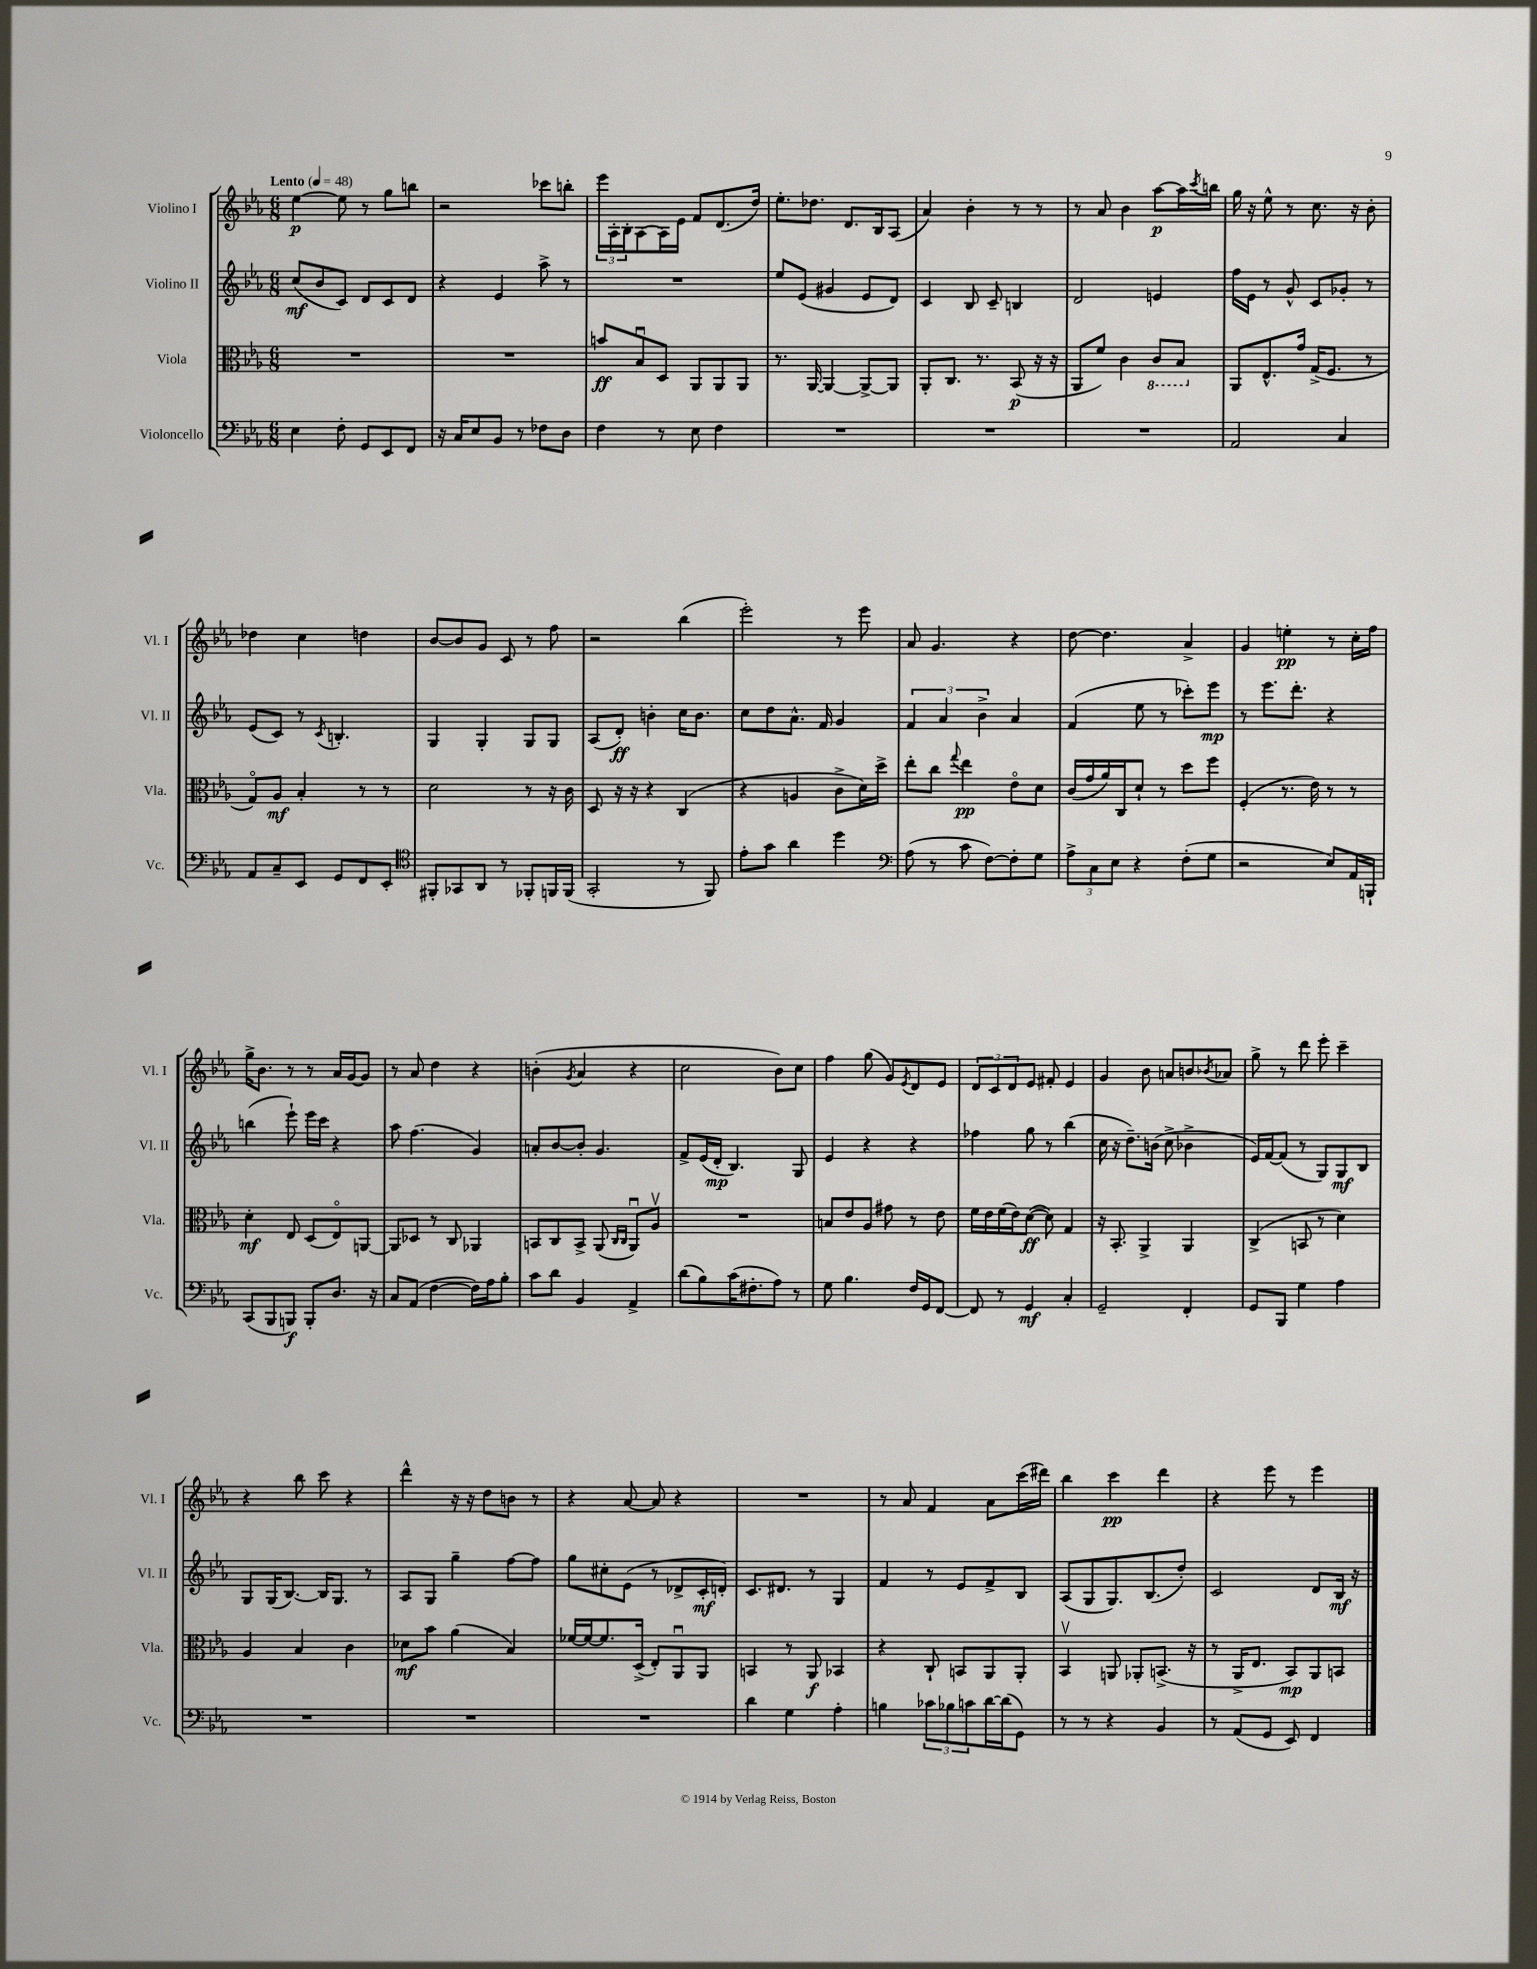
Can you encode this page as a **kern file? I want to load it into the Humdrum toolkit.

**kern	**kern	**kern	**kern
*staff4	*staff3	*staff2	*staff1
*clefF4	*clefC3	*clefG2	*clefG2
*k[b-e-a-]	*k[b-e-a-]	*k[b-e-a-]	*k[b-e-a-]
*M6/8	*M6/8	*M6/8	*M6/8
*MM48	*MM48	*MM48	*MM48
4E-\	2.r	(8cc/L	[4ee-\
.	.	8b-/	.
8F'\	.	8c/J)	8ee-\]
8GG/L	.	8d/L	8r
8EE-/	.	8c/	8gg\L
8FF/J	.	8d/J	8bb\J
=	=	=	=
16r	2.r	4r	2r
16C/LK	.	.	.
8E-/	.	.	.
8BB-/J	.	4e-/	.
8r	.	.	.
8F-\L	.	8aa-^\	8ccc-\L
8D\J	.	8r	8bb'\J
=	=	=	=
4F\	8b/L	2.r	24eee-\LL
.	.	.	24A-'\
.	.	.	24B-'\J
.	8B-u/	.	[8A-\
8r	8D/J	.	16A-\]L
.	.	.	16e-\JJ
8E-\	8AA-/L	.	8f/L
4F\	8AA-/	.	(8.d/
.	8AA-/J	.	.
.	.	.	16dd/Jk)
=	=	=	=
2.r	8.r	8ee-/L	8.ee-'\L
.	.	(8e-/J	.
.	[16AA-/	.	8.dd-\J
.	4AA-/_	4g#/	.
.	.	.	8.d/L
.	8AA-^/_L	8e-/L	.
.	.	.	16B-/k
.	8AA-/]J	8d/J)	(8A-/J
=	=	=	=
2.r	8AA-'/L	4c/	4a-/)
.	8.C/J	.	.
.	.	8B-/	4b-'\
.	8.r	.	.
.	.	8c~/	.
.	(8BB-/	4B/	8r
.	16r	.	8r
.	16r	.	.
=	=	=	=
2.r	8AA-/L	2d/	8r
.	8f/J)	.	8a-/
.	4c\	.	4b-\
.	8C/L	4e/	[8aa-\L
.	8BB-/J	.	16aa-\]L
.	.	.	8qccc/
.	.	.	16bb\JJ
=	=	=	=
2AA-/	8AA-/L	16ff\LL	16gg\
.	.	16e-\JJ	16r
.	8.E-^^/	8r	8ee-^^\
.	.	8g^^/	8r
.	16g/Jk	.	.
.	(16G^/LK	8c/L	8.cc\
.	8.F/J	.	.
4C/	.	8g-'/J	.
.	.	.	16r
.	8r	8r	8b-'\
=	=	=	=
8AA-/L	8Go/L)	(8e-/L	4dd-\
8C~/	8A-/J	8c/J)	.
8EE-/J	4B-'/	8r	4cc\
.	.	8qc/	.
8GG/L	.	4.B'/	.
8FF/	8r	.	4dd\
8EE-'/J	8r	.	.
=	=	=	=
*clefC4	*	*	*
8FF#'/L	2d\	4G/	[8b-/L
8GG-/	.	.	8b-/]
8AA-/J	.	4G'/	8g/J
8r	.	.	8c/
8FF-'/L	8r	8G/L	8r
16FF/L	16r	8G/J	8ff\
(16FF/JJ	16c\	.	.
=	=	=	=
2GG'/	8D/	(8A-/L	2r
.	16r	8d'/J)	.
.	16r	.	.
.	4r	4b'\	.
8r	(4C/	16cc\LK	(4bb-\
.	.	8.b\J	.
8FF/)	.	.	.
=	=	=	=
8e-'\L	4r	8cc\L	2eee-'\)
8g\J	.	8dd\	.
4a-\	4A/	8.a-^^\J	.
.	.	16f/	.
4dd\	8c^\L	4g/	8r
.	16d\L)	.	8eee-\
.	16dd^\JJ	.	.
=	=	=	=
*clefF4	*	*	*
(8A-\	8ee-'\L	6f/	8a-/
8r	8cc\J	.	4.g/
.	.	6a-/	.
.	8qqgg/	.	.
8c\	4ee-\	.	.
.	.	6b-^\	.
[8F\L)	.	.	.
8F'\]	8e-o\L	4a-/	4r
8G\J	8d\J	.	.
=	=	=	=
12A-^\L	(16c/LL	(4f/	[8dd\
.	16g/	.	.
12C\	.	.	.
.	16a-/)	.	4.dd\]
12E-\J	.	.	.
.	16C/J	.	.
4r	8d`/J	8ee-\	.
.	8r	8r	.
(8F'\L	8dd\L	8ccc-'\L)	4a-^/
8G\J	8ff\J	8eee-\J	.
=	=	=	=
2r	(4F'/	8r	4g/
.	.	8.eee-\L	.
.	8.r	.	4ee'\
.	.	8.ddd'\J	.
.	16e-\)	.	.
8E-/L)	8r	4r	8r
16AA-/L	8r	.	16cc'\LL
16BBB`/JJ	.	.	16ff\JJ
=	=	=	=
(8CC/L	4d'\	(4bb\	16gg^\LK
.	.	.	8.b-\J
8BBB-/	.	.	.
8BBB/J)	8E-/	8eee-`\)	8r
8BBB'/L	(8D/L	16eee-\LL	8r
.	.	16ccc\JJ	.
8.D/J	8E-o/)	4r	16a-/LL
.	.	.	[16g/J
.	[8AA/J	.	8g/]J
16r	.	.	.
=	=	=	=
8C/L	8AA/]L	8aa-\	8r
(8AA-/J	8D-/J	(4.ff\	8a-/
[4F\	8r	.	4dd\
.	8C/	.	.
16F\]LL)	4AA-/	4g/)	4r
16A-\J	.	.	.
8B-'\J	.	.	.
=	=	=	=
8c\L	8BB/L	8a'/L	(4b'\
8d\J	8C/	[8b-/	.
.	.	.	8qg/
4BB-/	8BB^/J	8b-'/]J	4a-/
.	(8AA-/	4.g/	.
.	16qqC/LL	.	.
.	16qqC/JJ	.	.
4AA-^/	8AA-u/L)	.	4r
.	8A-v/J	.	.
=	=	=	=
(8d\L	2.r	8f^/L	2cc\
8B-\)	.	(16e-/L	.
.	.	16d'/JJ	.
(16c\K	.	4.B-/)	.
8.F#'\	.	.	.
8A-\J)	.	.	8b-\L)
8r	.	8G/	8cc\J
=	=	=	=
8G\	8B/L	4e-/	4ff\
4.B-\	8e-/	.	.
.	8A-/J	4r	(8gg\
.	8g#\	.	8g/L)
.	.	.	8qe-/
16F/LL	8r	4r	8d/
16GG/J	.	.	.
[8FF/J	8e-\	.	8e-/J
=	=	=	=
8FF/]	16f\LL	4ff-\	12d/L
.	16e-\	.	.
.	.	.	12c/
8r	(16f\	.	.
.	.	.	12d/
.	16e-\J)	.	.
4GG/	([8d\J	8gg\	8e-/J
.	8d\])	8r	8f#'/
4C'/	4G/	(4bb-\	4e-/
=	=	=	=
2GG~/	16r	16cc\	4g/
.	8.BB-'/	16r	.
.	.	8.dd~\L)	.
.	4AA-^/	.	8b-\
.	.	(16b\Jk	.
.	.	8cc^\	8a/L
4FF'/	4AA-/	4b-^\	8b/
.	.	.	8qb-/
.	.	.	8a-/J
=	=	=	=
8GG/L	(4C^/	16e-/LL)	8gg^\
.	.	[16f/J	.
8BBB-/J	.	(8f/]J	8r
4G\	8BB/	8r	8ddd\
.	8r	8G/L)	8eee-'\
4A-\	4d\)	8G/	4ccc~\
.	.	8B-/J	.
=	=	=	=
2.r	4A-/	8G/L	4r
.	.	(16G/K	.
.	.	[8.B-/J)	.
.	4B-/	.	8bb-\
.	.	16B-/]LK	8ccc\
.	.	8.G/J	.
.	4c\	.	4r
.	.	8r	.
=	=	=	=
2.r	8d-\L	8A-/L	4ddd^^\
.	8b-\J	8G/J	.
.	(4a-\	4gg~\	16r
.	.	.	16r
.	.	.	8dd\L
.	4B-/)	[8ff\L	8b\J
.	.	8ff\]J	8r
=	=	=	=
2.r	[16f-/LL	8gg\L	4r
.	16f-/_J	.	.
.	8.f-/]	8cc#'\	.
.	.	(8e-\J	[8a-/
.	(16D^/Jk	.	.
.	8E-'/L)	8r	8a-/]
.	8AA-u/	8d-^/L	4r
.	8AA-/J	16c'/L	.
.	.	16d'/JJ)	.
=	=	=	=
4d\	4BB/	8.c/L	2.r
.	.	8.d#/J	.
4G\	8r	.	.
.	8AA-/	8r	.
4A-'\	4BB-/	4G/	.
=	=	=	=
4B\	4r	4f/	8r
.	.	.	8a-/
12c-\L	8C`/	8r	4f/
12B-\	.	.	.
.	8BB/L	8e-/L	.
12c\	.	.	.
[16d\L	8AA-/	8f^/	8a-\L
(16d\]J	.	.	.
8GG\J)	8AA-'/J	8B-/J	(16ccc\L
.	.	.	16ddd#\JJ)
=	=	=	=
8r	4BB-v/	(8A-/L	4bb-\
8r	.	8G/	.
4r	8AA/	8.G/)	4ccc\
.	8AA-'/L	.	.
.	.	(8.B-/	.
4BB-/	(8.BB^/J	.	4ddd\
.	.	8dd'/J)	.
.	16r	.	.
=	=	=	=
8r	8r	2c/	4r
(8AA-/L	16AA-^/LK	.	.
.	8.E-/J	.	.
8GG/J	.	.	8eee-\
8EE-/)	8BB-/L)	.	8r
4FF/	8AA-/	8d/L	4eee-\
.	8BB/J	16B-/Jk	.
.	.	16r	.
==	==	==	==
*-	*-	*-	*-
